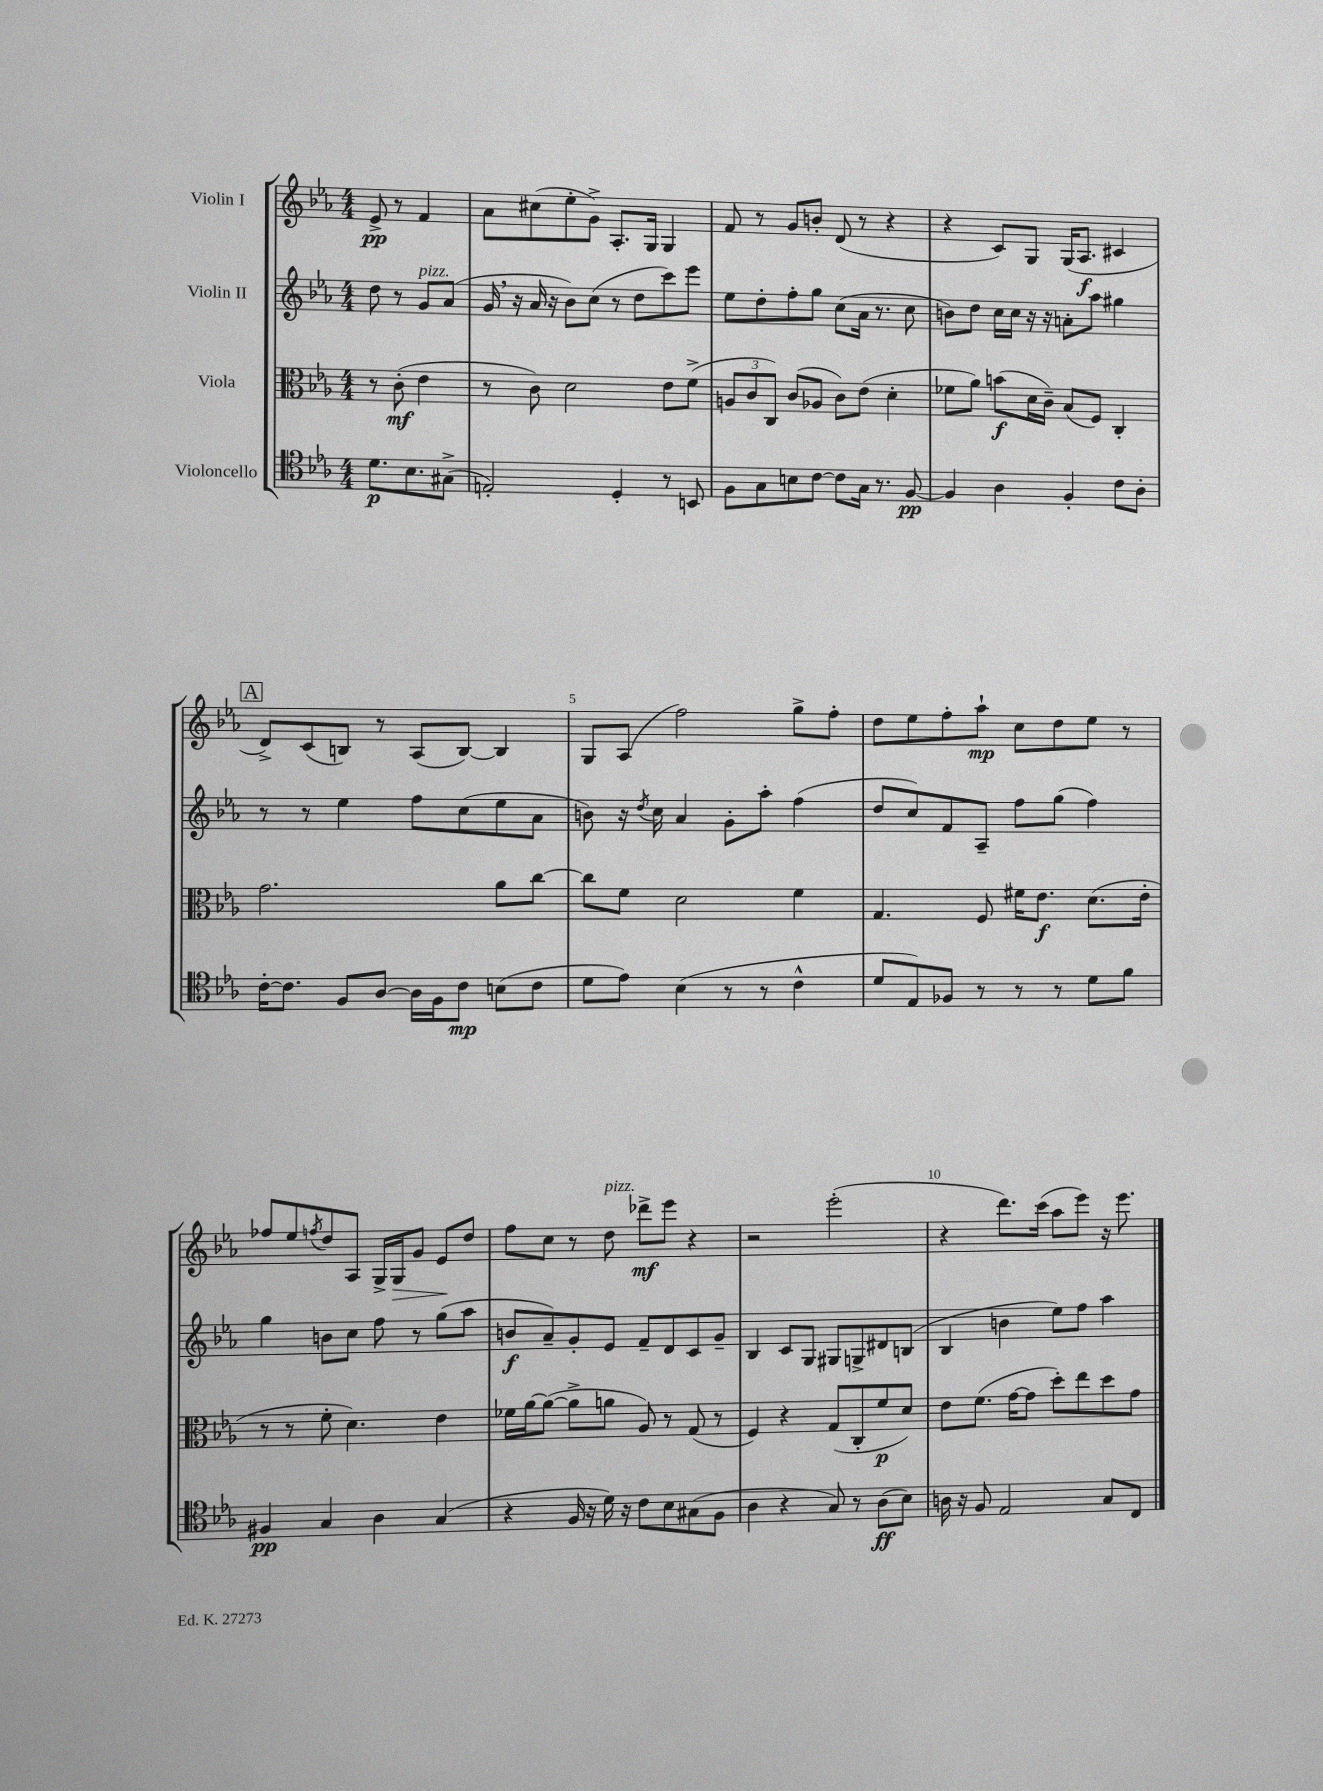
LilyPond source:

<<
\new StaffGroup <<
\new Staff = "s0" \with { instrumentName = "Violin I" } {
    \clef treble \key ees \major \numericTimeSignature \time 4/4 \partial 2
    ees'8->\pp r8 f'4 |
    aes'8 cis''8( ees''8-. g'8->) aes8.-. g16 g4 |
    f'8 r8 g'8 b'8-. d'8( r8 r4 |
    r4 c'8) g8 g16( aes8.\f cis'4 |
    \mark \markup { \box "A" } d'8->) c'8( b8) r8 aes8( b8~) b4 |
    g8 aes8( f''2) g''8-> f''8-. |
    d''8 ees''8 f''8-. aes''8-!\mp c''8 d''8 ees''8 r8 |
    fes''8 ees''8 \acciaccatura { f''8 } d''8 aes8 g16-> g16\> g'8 ees'8\! d''8 |
    f''8 c''8 r8 d''8^\markup { \italic "pizz." } des'''8->\mf ees'''8 r4 |
    r2 ees'''2-.( |
    r4 d'''8.) c'''16( aes''8 ees'''8) r16 ees'''8. \bar "|." |
}
\new Staff = "s1" \with { instrumentName = "Violin II" } {
    \clef treble \key ees \major \numericTimeSignature \time 4/4 \partial 2
    d''8 r8 g'8^\markup { \italic "pizz." } aes'8( |
    g'16 \breathe r16 aes'16 r16 bes'8) c''8( r8 d''8 c'''8) ees'''8 |
    ees''8 d''8-. f''8-. g''8 c''8( aes'16 r8. c''8 |
    b'8) d''8 c''16 c''16 r16 r16 a'8-. aes''8 gis''4 |
    \mark \markup { \box "A" } r8 r8 ees''4 f''8 c''8( ees''8 aes'8 |
    b'8) r16 \acciaccatura { d''8 } c''16 aes'4 g'8-. aes''8-. f''4( |
    d''8 c''8) f'8 aes8-- f''8 g''8( f''4) |
    g''4 b'8 c''8 f''8 r8 g''8( aes''8 |
    b'8\f aes'8--) g'8-. ees'8 f'8-- d'8 c'8 g'8-- |
    bes4 c'8 g8 gis8 g8-> dis'8 b8( |
    bes4 b'4 ees''8) f''8 aes''4 \bar "|." |
}
\new Staff = "s2" \with { instrumentName = "Viola" } {
    \clef alto \key ees \major \numericTimeSignature \time 4/4 \partial 2
    r8 c'8-.\mf( ees'4 |
    r8 c'8) d'2 ees'8 f'8->( |
    \tuplet 3/2 { a8 c'8 c8) } c'8( aes8 c'8) ees'8( d'4-. |
    fes'8 aes'8) b'8\f( d'16 c'16--) bes8( f8) c4-. |
    \mark \markup { \box "A" } g'2. aes'8 c''8~ |
    c''8 f'8 d'2 f'4 |
    g4. f8 fis'16 ees'8.\f d'8.( ees'16-. |
    r8 r8 f'8-. d'4.) ees'4 |
    fes'16 aes'16~ aes'8~( aes'8-> a'8 aes8) r8 g8( r8 |
    f4) r4 g8( c8-. f'8\p d'8) |
    ees'8 f'8.( g'16~ g'8 d''8-.) ees''8 d''8 g'8 \bar "|." |
}
\new Staff = "s3" \with { instrumentName = "Violoncello" } {
    \clef tenor \key ees \major \numericTimeSignature \time 4/4 \partial 2
    d'8.\p bes8. gis8->( |
    e2-.) d4-. r8 b,8 |
    f8 g8 b8 c'8~ c'8 g16 r8. f8~\pp |
    f4 aes4 f4-. c'8 aes8-. |
    \mark \markup { \box "A" } c'16~-. c'8. f8 aes8~ aes16 f16 c'8\mp b8( c'8 |
    d'8 ees'8) bes4( r8 r8 c'4-^ |
    d'8 ees8) fes8 r8 r8 r8 d'8 f'8 |
    fis4\pp g4 aes4 g4( |
    r4 f16 r16 d'16) r16 c'8 bes8 gis8( f8 |
    aes4 r4 g8) r8 aes8\ff( bes8) |
    a16 r16 f8 ees2 g8 c8 \bar "|." |
}
>>
>>
\layout { \context { \Score \override BarNumber.break-visibility = ##(#f #t #t) barNumberVisibility = #(every-nth-bar-number-visible 5) } }
